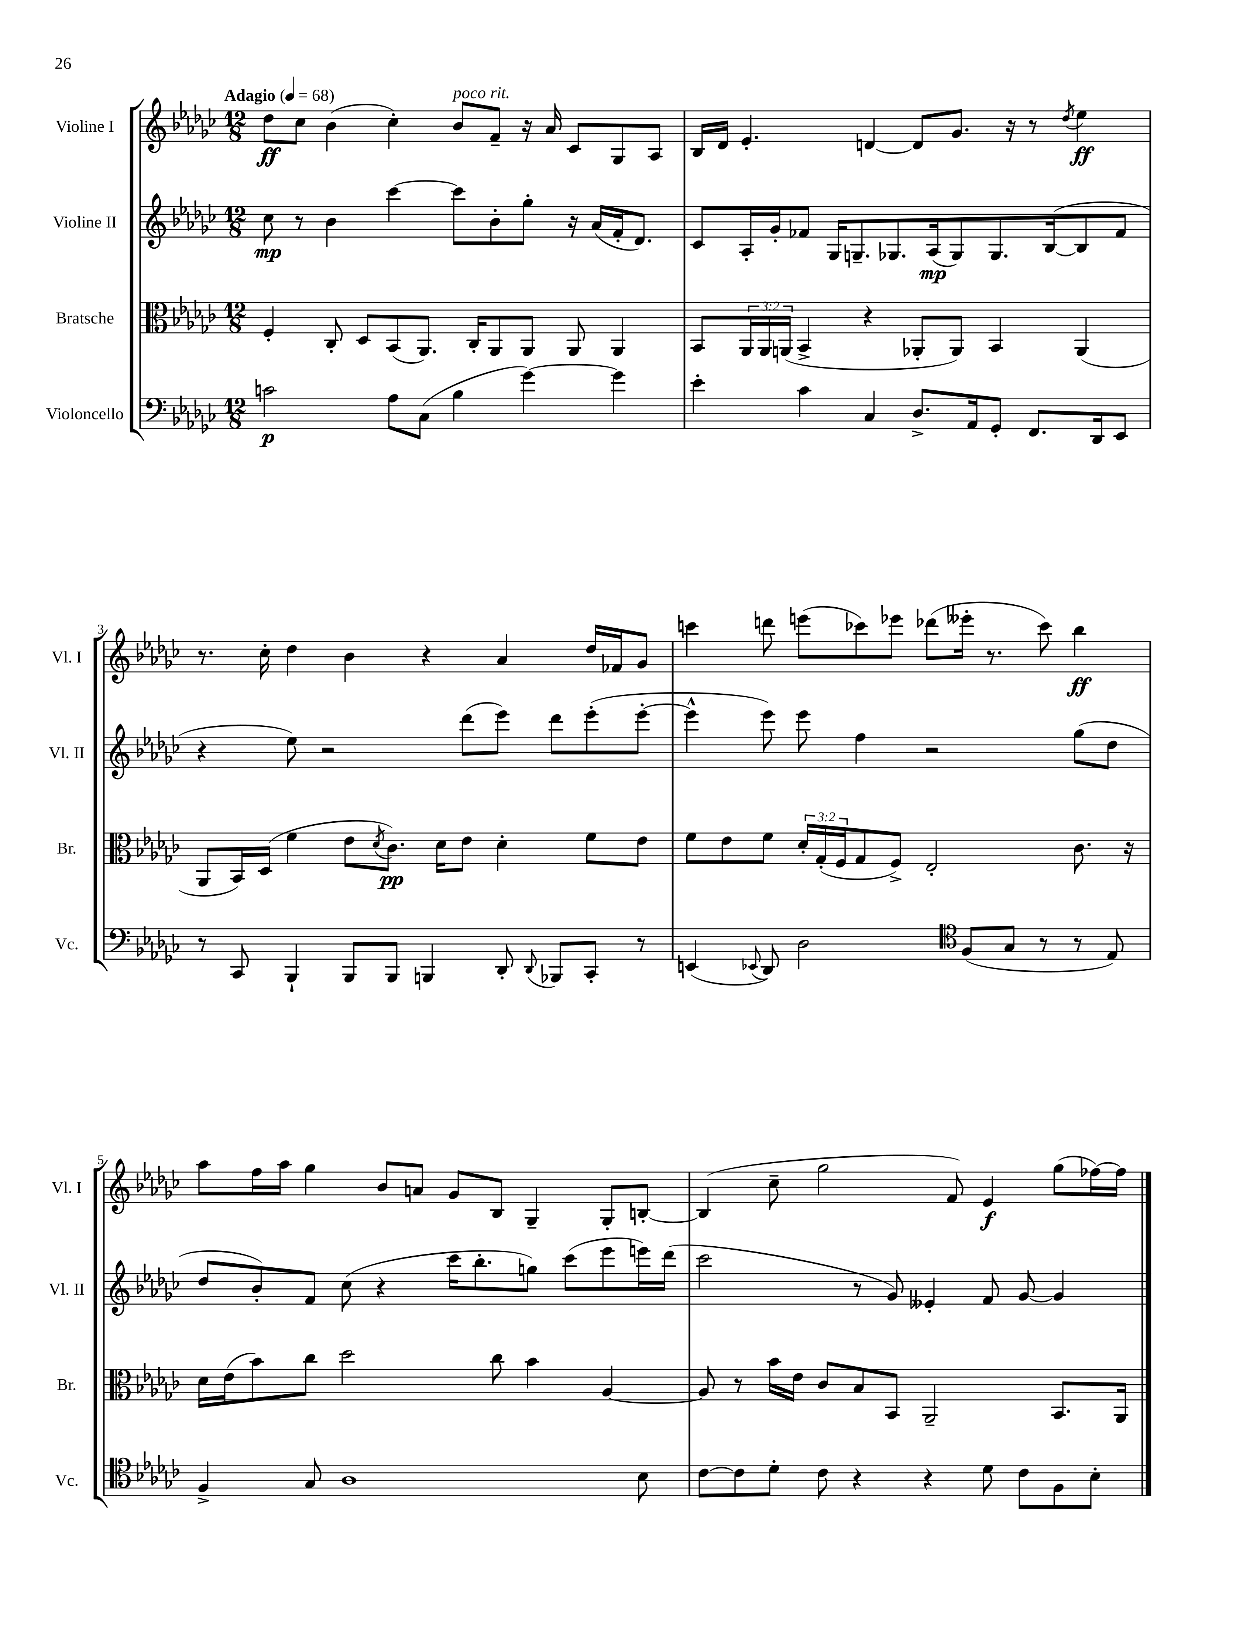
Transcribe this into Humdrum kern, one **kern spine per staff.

**kern	**kern	**kern	**kern
*staff4	*staff3	*staff2	*staff1
*clefF4	*clefC3	*clefG2	*clefG2
*k[b-e-a-d-g-c-]	*k[b-e-a-d-g-c-]	*k[b-e-a-d-g-c-]	*k[b-e-a-d-g-c-]
*M12/8	*M12/8	*M12/8	*M12/8
*MM68	*MM68	*MM68	*MM68
2c\	4F'/	8cc-\	8dd-\L
.	.	8r	8cc-\J
.	8C-'/	4b-\	(4b-\
.	8D-/L	.	.
8A-\L	(8BB-/	[4ccc-\	4cc-'\)
(8C-\J	8.AA-/J)	.	.
4B-\	.	8ccc-\]L	8b-/L
.	16C-'/LK	.	.
.	8AA-/	8b-'\	8f~/J
[4g-\)	8AA-/J	8gg-'\J	16r
.	.	.	16a-/
.	8AA-/	16r	8c-/L
.	.	(16a-/LL	.
4g-\]	4AA-/	16f'/J	8G-/
.	.	8.d-/J)	.
.	.	.	8A-/J
=	=	=	=
4e-'\	8BB-/L	8c-/L	16B-/LL
.	.	.	16d-/JJ
.	24AA-/L	16A-'/L	4.e-'/
.	24AA-/	.	.
.	.	16g-'/J	.
.	(24AA/JJ	.	.
4c-\	4BB-^/	8f-/J	.
.	.	16G-/LK	.
.	.	8.G~/	.
4C-/	4r	.	[4d/
.	.	8.G-/	.
8.D-^/L	8AA-'/L	.	8d/]L
.	.	(16A-/k	.
.	8AA-/J)	8G-/)	8.g-/J
16AA-/k	.	.	.
8GG-'/J	4BB-/	8.G-/	.
.	.	.	16r
8.FF/L	.	.	8r
.	.	([16B-/k	.
.	.	.	8qdd-/
.	(4AA-/	8B-/]	4ee-\
16DD-/k	.	.	.
8EE-/J	.	8f-/J	.
=	=	=	=
8r	8AA-/L	4r	8.r
8CC-/	16BB-/L)	.	.
.	(16D-/JJ	.	16cc-'\
4BBB-`/	4f\	8ee-\)	4dd-\
.	.	2r	.
8BBB-/L	8e-\L	.	4b-\
.	8qd-/	.	.
8BBB-/J	8.c-\J)	.	.
4BBB/	.	.	4r
.	16d-\LK	.	.
.	8e-\J	(8ddd-\L	.
8DD-'/	4d-'\	8eee-\J)	4a-/
8qqDD-/	.	.	.
8BBB-/L	.	8ddd-\L	.
8CC-'/J	8f\L	(8eee-'\	16dd-/LL
.	.	.	16f-/J
8r	8e-\J	[8eee-'\J	8g-/J
=	=	=	=
(4EE/	8f\L	4eee-^^\]	4ccc\
.	8e-\	.	.
8qqEE-/	.	.	.
8DD-/)	8f\J	8eee-\)	8ddd\
2D-\	24d-'/LL	8eee-\	(8eee\L
.	(24G-'/	.	.
.	24F/J	.	.
.	8G-/	4ff\	8ccc-\)
.	8F^/J)	.	8eee-\J
.	2E-'/	2r	(8ddd-\L
*clefC4	*	*	*
(8F/L	.	.	16eee--'\Jk
.	.	.	8.r
8G-/J	.	.	.
8r	.	.	8ccc-\)
8r	8.c-\	(8gg-\L	4bb-\
8E-/)	.	8dd-\J	.
.	16r	.	.
=	=	=	=
4F^/	16d-\LL	8dd-/L	8aa-\L
.	(16e-\J	.	.
.	8b-\)	8b-'/)	16ff\L
.	.	.	16aa-\JJ
8G-/	8cc-\J	8f/J	4gg-\
1A-	2dd-\	(8cc-\	.
.	.	4r	8b-/L
.	.	.	8a/J
.	.	16ccc-\LK	8g-/L
.	.	8.bb-'\	.
.	8cc-\	.	8B-/J
.	4b-\	8gg\J)	4G-~/
.	.	(8ccc-\L	.
.	[4A-/	8eee-\	8G-'/L
8B-\	.	16eee\L)	[8B'/J
.	.	(16ddd-\JJ	.
=	=	=	=
[8c-\L	8A-/]	2ccc-\	(4B/]
8c-\]	8r	.	.
8d-'\J	16b-\LL	.	8cc-~\
.	16e-\JJ	.	.
8c-\	8c-/L	.	2gg-\
4r	8B-/	8r	.
.	8BB-/J	8g-/)	.
4r	2AA-~/	4e--'/	.
.	.	.	8f/)
8d-\	.	8f/	4e-/
8c-\L	.	[8g-/	.
8F\	8.BB-/L	4g-/]	(8gg-\L
8B-'\J	.	.	[16ff-\L)
.	16AA-/Jk	.	16ff-\]JJ
==	==	==	==
*-	*-	*-	*-
